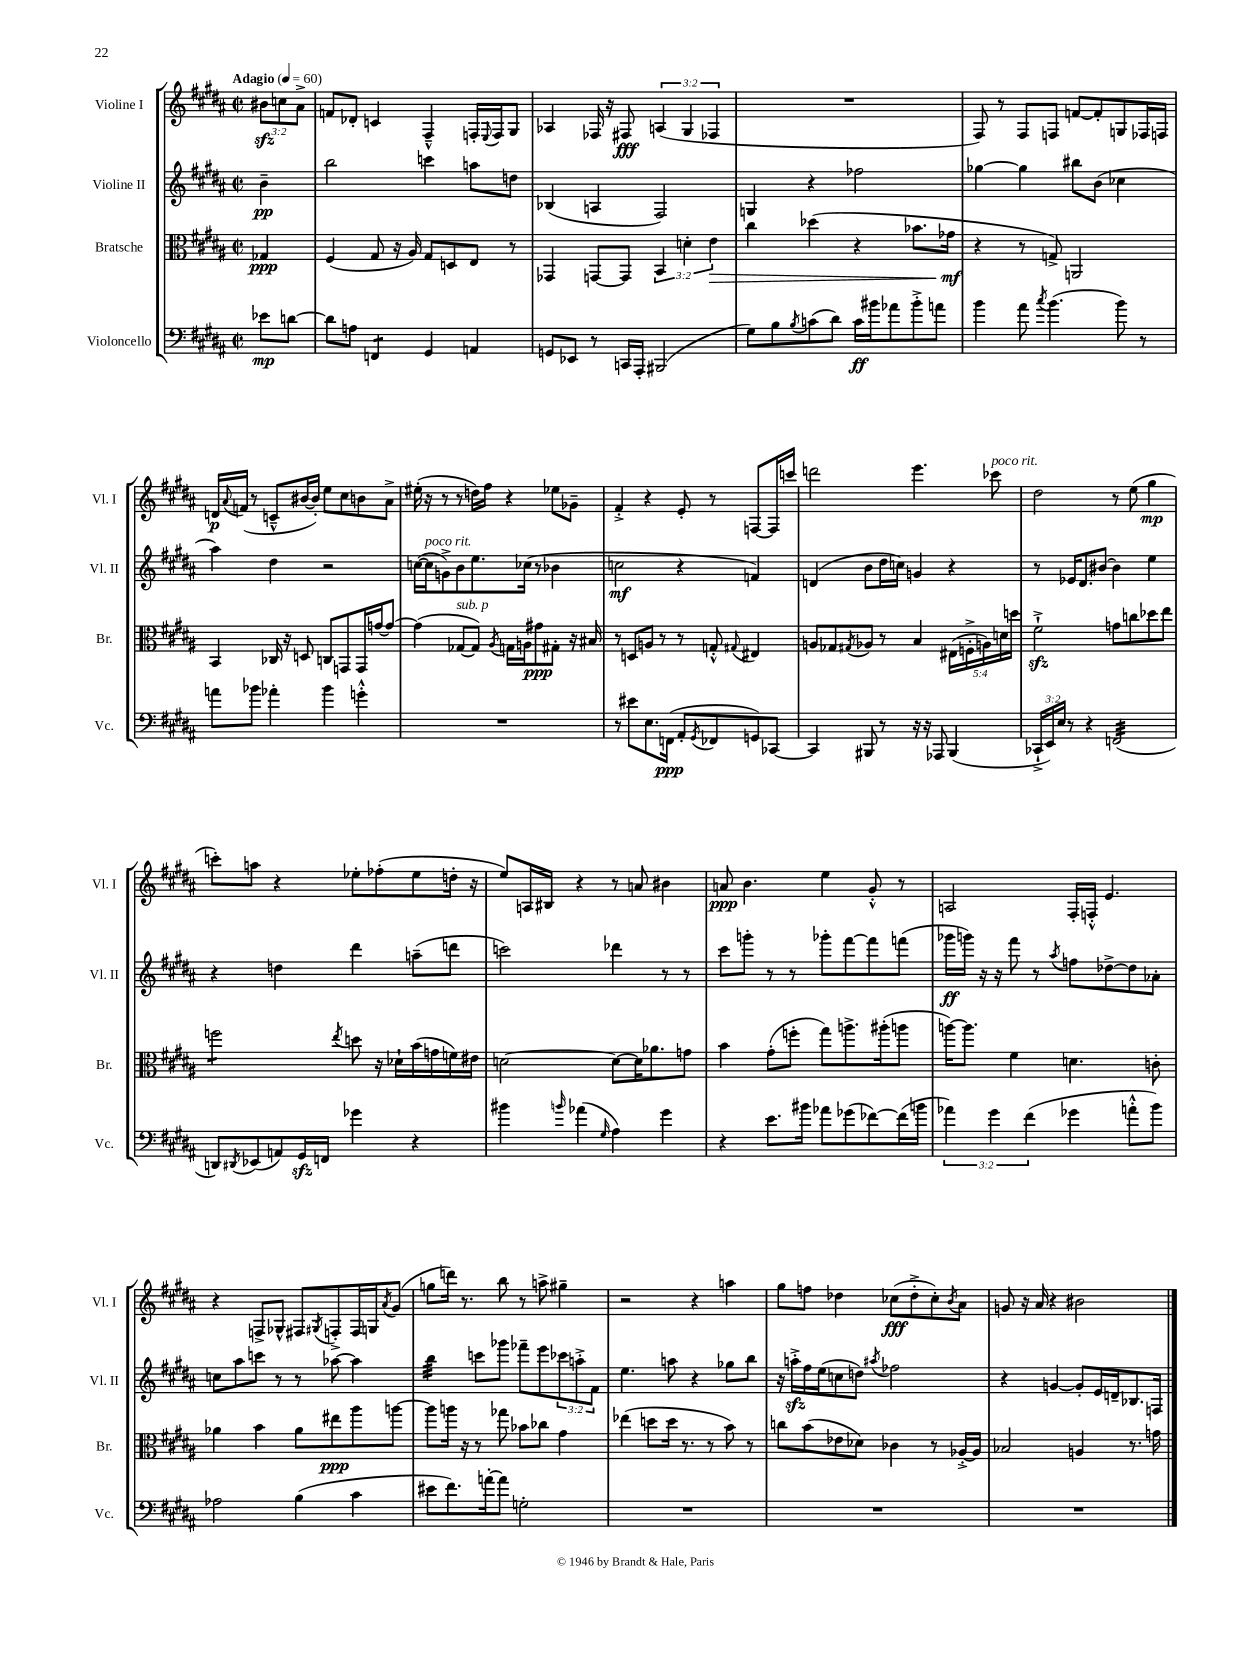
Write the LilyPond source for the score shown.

<<
\new StaffGroup <<
\new Staff = "s0" \with { instrumentName = "Violine I" shortInstrumentName = "Vl. I" } {
    \clef treble \key b \major \defaultTimeSignature \time 2/2 \override Staff.TupletNumber.text = #tuplet-number::calc-fraction-text \partial 4 \tempo "Adagio" 4 = 60
    \tuplet 3/2 { bis'8\sfz c''8 ais'8-> } |
    f'8 des'8-. c'4 fis4---^ f16-. \appoggiatura { e8 } f16 gis8 |
    aes4 fes16 r16 fis8\fff \tuplet 3/2 { a4( gis4 fes4 } |
    R1 |
    fis8) r8 fis8 f8 f'8~ f'8-. g8 fes16 f16 |
    d'16\p \appoggiatura { ais'8 } f'16( r8 c'8---^ bis'16~ bis'16-.) e''8 cis''8 b'8 ais'8-> |
    eis''16-.( r16 r8 r8 d''16) fis''16 r4 ees''8 ges'8-- |
    fis'4-.-> r4 e'8-. r8 f8~ f16 c'''16 |
    d'''2 e'''4. ces'''8^\markup { \italic "poco rit." } |
    dis''2 r8 e''8( gis''4\mp |
    c'''8-.) a''8 r4 ees''8-. fes''8-.( ees''8 d''16-. r16 |
    e''8) a16 bis16 r4 r8 a'8 bis'4 |
    a'8\ppp b'4. e''4 gis'8-.-^ r8 |
    a2 fis16-. f16-.-^ e'4. |
    r4 f8-> ges8-^ fis8 \acciaccatura { gis8 } f8-.-> f16 g16 \acciaccatura { ais'8 } gis'8( |
    g''8 d'''16) r8. b''8 r8 a''8-> gis''4-- |
    r2 r4 a''4 |
    gis''8 f''8 des''4 ces''8\fff( des''8-.-> ces''8-.) \acciaccatura { b'8 } ais'8 |
    g'8 r16 ais'16 r4 bis'2 \bar "|." |
}
\new Staff = "s1" \with { instrumentName = "Violine II" shortInstrumentName = "Vl. II" } {
    \clef treble \key b \major \defaultTimeSignature \time 2/2 \override Staff.TupletNumber.text = #tuplet-number::calc-fraction-text \partial 4
    b'4--\pp |
    b''2 c'''4 a''8 d''8 |
    bes4( a4 fis2) |
    g4 r4 fes''2 |
    ges''4~ ges''4 bis''8 b'8( ces''4 |
    ais''4) dis''4 r2 |
    c''16~( c''16^\markup { \italic "poco rit." } g'8->) b'8 e''8. ces''16( r8 bes'4 |
    c''2\mf r4 f'4) |
    d'4( b'8 dis''16 c''16) g'4 r4 |
    r8 ees'16 dis'8. bis'8~ bis'4 e''4 |
    r4 d''4 dis'''4 a''8--( d'''8 |
    c'''2) des'''4 r8 r8 |
    cis'''8 g'''8-. r8 r8 ges'''8-. fis'''8~ fis'''8 f'''8( |
    ges'''16\ff g'''16) r16 r16 fis'''8 r8 \acciaccatura { ais''8 } f''8 des''8~-> des''8 aes'8-. |
    c''8 ais''8 c'''8 r8 r8 aes''8~ aes''4 |
    b''4:32 c'''8 ges'''8 fes'''8-- e'''8 \tuplet 3/2 { ces'''8 a''8-.-> fis'8 } |
    e''4. a''8 r4 ges''8 b''8 |
    r16 a''16-.->\sfz fis''16 e''16( c''8 d''8) \acciaccatura { ais''8 } fes''2 |
    r4 g'4~ g'8-. e'16 d'16-- bes8. f16 \bar "|." |
}
\new Staff = "s2" \with { instrumentName = "Bratsche" shortInstrumentName = "Br." } {
    \clef alto \key b \major \defaultTimeSignature \time 2/2 \override Staff.TupletNumber.text = #tuplet-number::calc-fraction-text \partial 4
    ges4\ppp |
    fis4( gis8 r16 ais16) gis8 d8 e8 r8 |
    ges,4 g,8~ g,8 \tuplet 3/2 { b,4 d'4-. e'4\> } |
    cis''4 des''4( r4 bes'8. ges'16\mf\! |
    r4 r8 g8->) a,2 |
    b,4 ces16 r16 d8 c8 g,8 g,16 g'16~ g'8~ |
    g'4( ges8~^\markup { \italic "sub. p" } ges8) \acciaccatura { ais8 } g16 a16 gis'8\ppp gis8-. r16 bis16 |
    r8 d8 a8 r8 r8 g8-.-^ \appoggiatura { gis8 } eis4 |
    a8 ges8 \acciaccatura { gis8 } aes8 r8 b4 \tuplet 5/4 { eis16( f16-.-> a16) d'16 d''16 } |
    fis'2-!->\sfz g'8 c''8 des''8 e''8 |
    f''2:8 \acciaccatura { e''8 } d''8 r16 des'16-! b'16( g'16 f'16) eis'16 |
    d'2~ d'8~ d'16 aes'8. g'8 |
    b'4 gis'8-.( f''8-. gis''8) a''8.-> ais''16-.( a''8 |
    a''16~) a''8. fis'4 d'4. c'8-. |
    aes'4 b'4 aes'8 eis''8\ppp ais''8 a''8~ |
    a''8 a''16 r16 r8 ges''8 bes'8 ces''8 gis'4 |
    ees''4( d''8 d''16 r8. r8 b'8) r8 |
    c''8 b'8( ees'8 des'8) ces'4 r8 aes16~-.-> aes16 |
    bes2 a4 r8. g'16 \bar "|." |
}
\new Staff = "s3" \with { instrumentName = "Violoncello" shortInstrumentName = "Vc." } {
    \clef bass \key b \major \defaultTimeSignature \time 2/2 \override Staff.TupletNumber.text = #tuplet-number::calc-fraction-text \partial 4
    ees'8\mp d'8~ |
    d'8 a8 f,4:8 gis,4 a,4 |
    g,8 ees,8 r8 c,16 ais,,16-. bis,,2( |
    gis8) b8 \acciaccatura { b8 } c'8( dis'8) c'16\ff bis'16 aes'8 bis'8-.-> a'8 |
    b'4 ais'8 \acciaccatura { cis''8 } b'4.( b'8) r8 |
    a'8 bes'8 aes'4-. bes'4 g'4-.-^ |
    R1 |
    r8 eis'8 e8. f,16\ppp( ais,8-. \acciaccatura { gis,8 } fes,8 g,8) ces,8~ |
    ces,4 bis,,8 r8 r16 r16 aes,,8 bis,,4( |
    \tuplet 3/2 { ces,16-!-> e,16) e16 } r8 r4 f,2:32( |
    d,8) \acciaccatura { dis,8 } ees,8( a,8) gis,16\sfz f,16 ges'4 r4 |
    bis'4 \grace { b'16 } aes'4( \grace { gis16 } ais4) gis'4 |
    r4 e'8. bis'16 aes'8 ges'8( fes'8~) fes'16( b'16 |
    \tuplet 3/2 { aes'4) gis'4 fis'4( } ges'4 a'8-.-^ b'8) |
    aes2 b4( cis'4 |
    eis'8 fis'8.) a'16~-. a'8 g2-. |
    R1 |
    R1 |
    R1 \bar "|." |
}
>>
>>
\layout { \context { \Score \remove "Bar_number_engraver" } }
